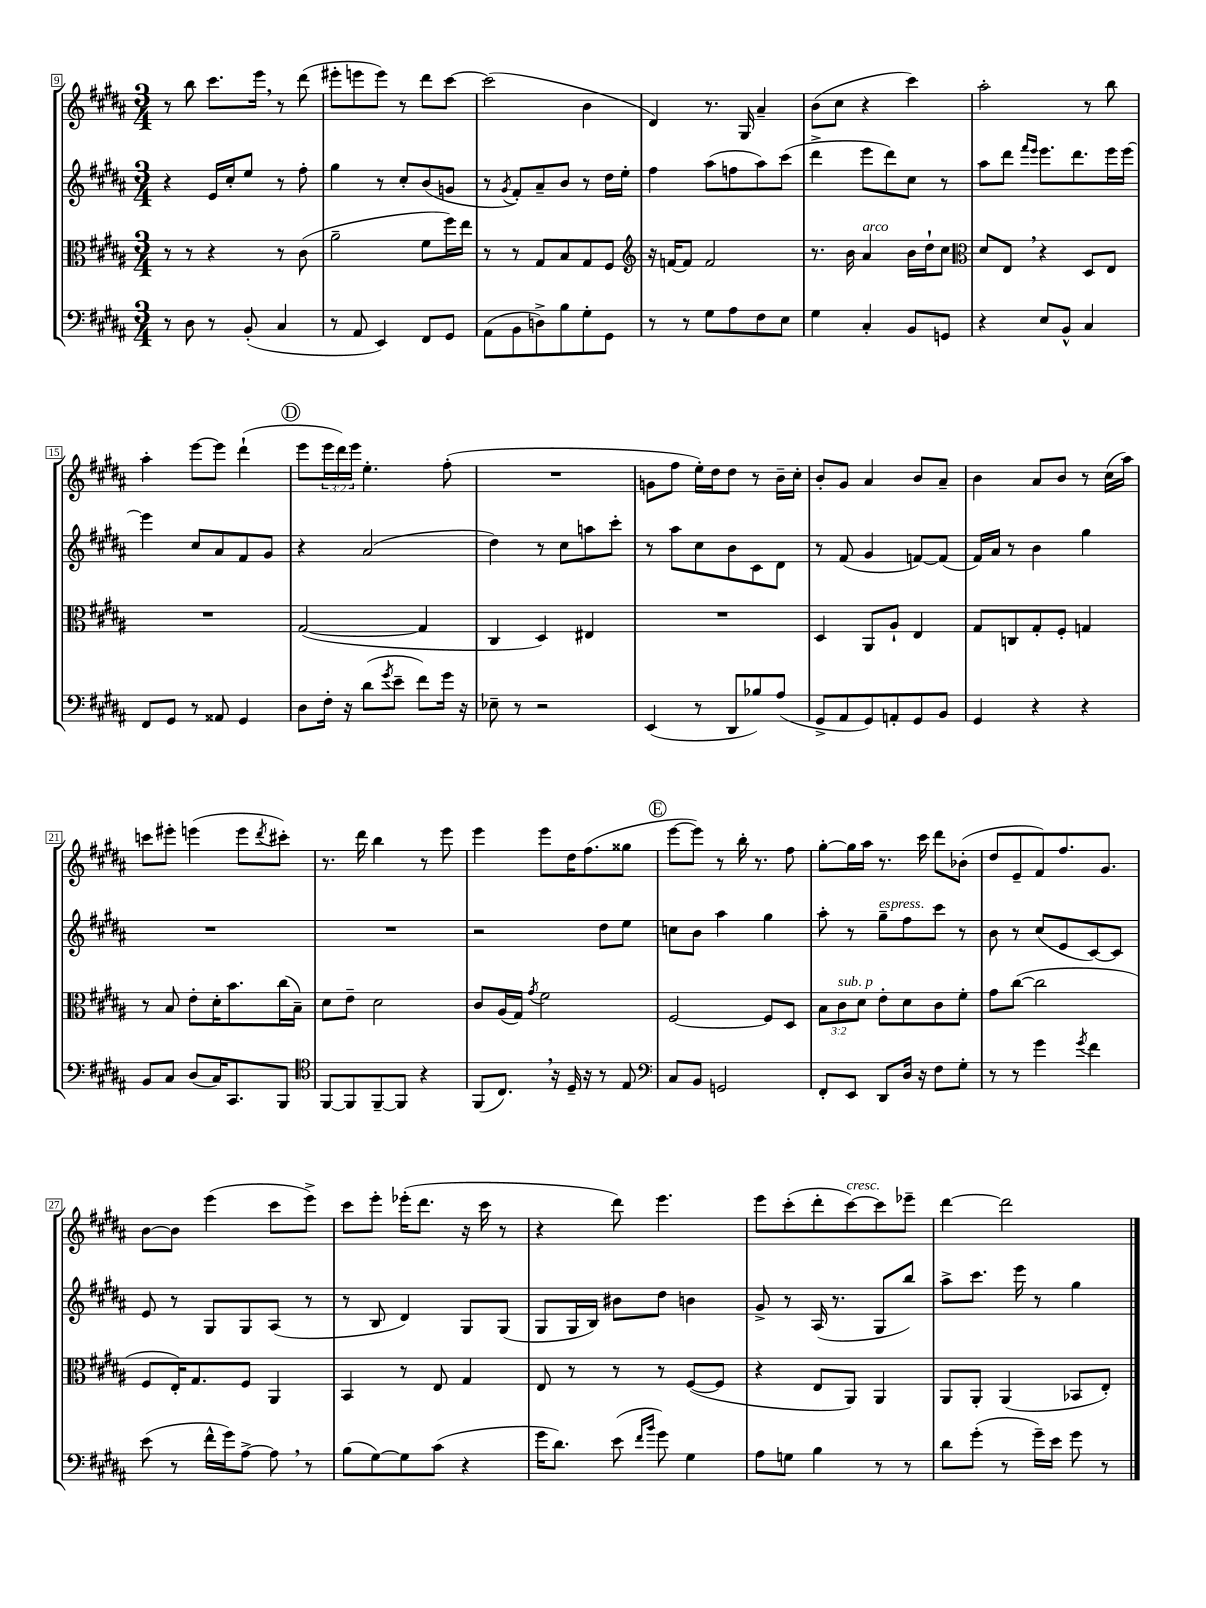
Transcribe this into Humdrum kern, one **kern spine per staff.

**kern	**kern	**kern	**kern
*staff4	*staff3	*staff2	*staff1
*clefF4	*clefC3	*clefG2	*clefG2
*k[f#c#g#d#a#]	*k[f#c#g#d#a#]	*k[f#c#g#d#a#]	*k[f#c#g#d#a#]
*M3/4	*M3/4	*M3/4	*M3/4
8r	8r	4r	8r
8D#	8r	.	8bb
8r	4r	16e	8.ccc#
.	.	16cc#'	.
(8BB'	.	8ee	.
.	.	.	16eee
4C#	8r	8r	8r
.	(8c#	8ff#'	(8ddd#
=	=	=	=
8r	2a#~	4gg#	8eee#'
8AA#	.	.	8eee
4EE)	.	8r	8eee)
.	.	8cc#'	8r
8FF#	8f#	(8b	8ddd#
8GG#	16ff#)	8g	[8ccc#
.	16ee	.	.
=	=	=	=
(8AA#	8r	8r	(2ccc#]
.	.	8qg#	.
8BB	8r	8f#')	.
8D^)	8G#	8a#~	.
8B	8B	8b	.
8G#'	8G#	8r	4b
8GG#	8F#	16dd#	.
.	.	16ee'	.
=	=	=	=
*	*clefG2	*	*
8r	16r	4ff#	4d#)
.	[16f	.	.
8r	8f]	.	.
8G#	2f	(8aa#	8.r
8A#	.	8ff	.
.	.	.	16G#
8F#	.	8aa#)	4a#~
8E	.	(8ccc#	.
=	=	=	=
4G#	8.r	4ddd#^	(8b
.	.	.	8cc#
.	16b	.	.
4C#'	4a#	8eee	4r
.	.	8ddd#)	.
8BB	16b	8cc#	4ccc#)
.	16dd#`	.	.
8GG	8cc#	8r	.
=	=	=	=
*	*clefC3	*	*
4r	8d#	8aa#	2aa#'
.	8E	8ddd#	.
.	.	16qqfff#	.
.	.	16qqeee	.
8E	4r	8.eee	.
8BB^^	.	.	.
.	.	8.ddd#	.
4C#	8D#	.	8r
.	8E	16eee	8bb
.	.	[16eee	.
=	=	=	=
8FF#	2.r	4eee]	4aa#'
8GG#	.	.	.
8r	.	8cc#	[8eee
8AA##	.	8a#	8eee]
4GG#	.	8f#	(4ddd#`
.	.	8g#	.
=	=	=	=
8D#	([2G#	4r	8eee
16F#'	.	.	24eee
.	.	.	24ddd#)
16r	.	.	.
.	.	.	24eee
(8d#	.	(2a#	4.ee'
8qg#	.	.	.
8e~	.	.	.
8f#)	4G#]	.	.
16g#	.	.	(8ff#'
16r	.	.	.
=	=	=	=
8E-~	4C#	4dd#)	2.r
8r	.	.	.
2r	4D#)	8r	.
.	.	8cc#	.
.	4E#	8aa	.
.	.	8ccc#'	.
=	=	=	=
(4EE	2.r	8r	8g
.	.	8aa#	8ff#
8r	.	8cc#	16ee')
.	.	.	16dd#
8DD#	.	8b	8dd#
8B-)	.	8c#	8r
(8A#	.	8d#	16b~
.	.	.	16cc#'
=	=	=	=
8GG#^	4D#	8r	8b'
8AA#	.	(8f#	8g#
8GG#)	8AA#	4g#	4a#
8AA'	8A#`	.	.
8GG#	4E	[8f)	8b
8BB	.	(8f]	8a#~
=	=	=	=
4GG#	8G#	16f#)	4b
.	.	16a#	.
.	8C	8r	.
4r	8G#'	4b	8a#
.	8F#'	.	8b
4r	4G	4gg#	8r
.	.	.	(16cc#
.	.	.	16aa#)
=	=	=	=
8BB	8r	2.r	8ccc
8C#	8B	.	8eee#'
(8D#	8e'	.	(4eee
16C#)	16d#'	.	.
8.CC#	8.b	.	.
.	.	.	8eee
.	.	.	8qddd#
8BBB	(16cc#	.	8ccc#')
.	16B~)	.	.
=	=	=	=
*clefC4	*	*	*
[8FF#	8d#	2.r	8.r
8FF#]	8e~	.	.
.	.	.	16ddd#
[8FF#~	2d#	.	4bb
8FF#]	.	.	.
4r	.	.	8r
.	.	.	8eee
=	=	=	=
(8FF#	8c#	2r	4eee
8.C#)	(16A#	.	.
.	16G#)	.	.
.	8qg#	.	.
.	2f#	.	8eee
16r	.	.	.
16D#~	.	.	16dd#
16r	.	.	(8.ff#
8r	.	8dd#	.
8E	.	8ee	8gg##
=	=	=	=
*clefF4	*	*	*
8C#	[2F#	8cc	[8eee
8BB	.	8b	8eee])
2GG	.	4aa#	8r
.	.	.	16bb'
.	.	.	8.r
.	8F#]	4gg#	.
.	8D#	.	8ff#
=	=	=	=
8FF#'	12B	8aa#'	[8gg#'
.	12c#	.	.
8EE	.	8r	16gg#]
.	12d#	.	.
.	.	.	16aa#
8DD#	8e'	8gg#~	8.r
16D#	8d#	8ff#	.
16r	.	.	16ccc#
8F#	8c#	8ccc#	8ddd#
8G#'	8f#'	8r	(8b-'
=	=	=	=
8r	8g#	8b	8dd#
8r	([8cc#	8r	8e~
4g#	2cc#]	(8cc#	8f#)
.	.	8e	8.ff#
8qg#	.	.	.
4f#	.	[8c#)	.
.	.	.	8.g#
.	.	8c#]	.
=	=	=	=
(8e	8F#	8e	[8b
8r	16E')	8r	8b]
.	8.G#	.	.
16f#^^	.	8G#	(4eee
16g#)	.	.	.
[8A#^	8F#	8G#	.
8A#]	4AA#	(8A#	8ccc#
8r	.	8r	8eee^)
=	=	=	=
(8B	4BB	8r	8ccc#
[8G#)	.	8B	8eee'
8G#]	8r	4d#)	(16eee-'
.	.	.	8.ddd#
(8c#	8E	.	.
4r	4G#	8G#	16r
.	.	.	16ccc#
.	.	(8G#	8r
=	=	=	=
16g#	8E	8G#	4r
8.d#)	.	.	.
.	8r	16G#	.
.	.	16B)	.
(8e	8r	8b#	8ddd#)
16qqf#	.	.	.
16qqb	.	.	.
8g#)	8r	8dd#	4.eee
4G#	([8F#	4b	.
.	8F#]	.	.
=	=	=	=
8A#	4r	8g#^	8eee
8G	.	8r	(8ccc#'
4B	8E	(16A#	8ddd#'
.	.	8.r	.
.	8AA#)	.	[8ccc#)
8r	4AA#	8G#	8ccc#]
8r	.	8bb)	8eee-~
=	=	=	=
8d#	8AA#	8aa#^	[4ddd#
(8g#'	8AA#'	8.ccc#	.
8r	(4AA#	.	2ddd#]
.	.	16eee	.
16g#~)	.	8r	.
16e	.	.	.
8g#	8BB-	4gg#	.
8r	8E')	.	.
==	==	==	==
*-	*-	*-	*-
